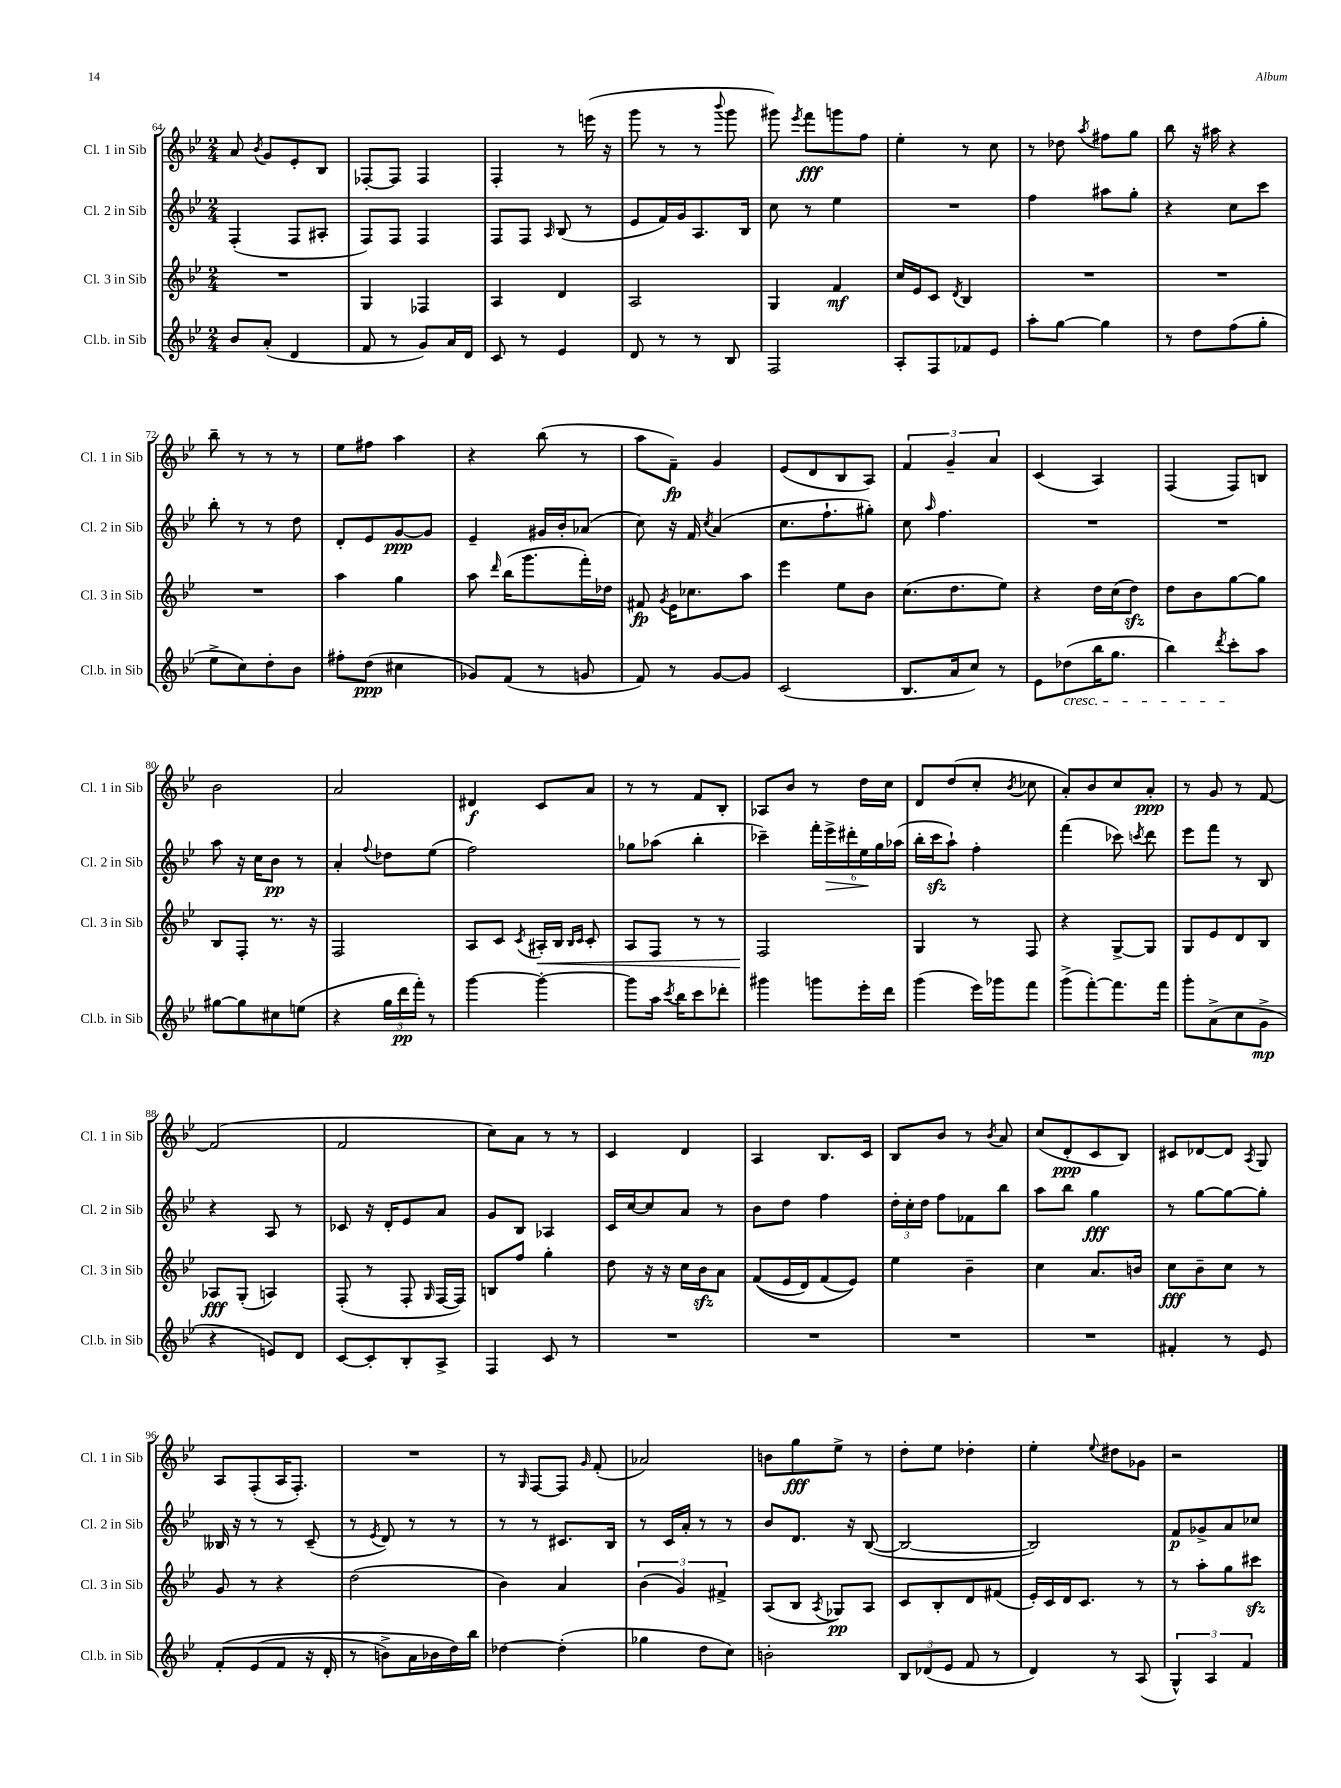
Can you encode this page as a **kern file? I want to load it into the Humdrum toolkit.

**kern	**kern	**kern	**kern
*staff4	*staff3	*staff2	*staff1
*clefG2	*clefG2	*clefG2	*clefG2
*k[b-e-]	*k[b-e-]	*k[b-e-]	*k[b-e-]
*M2/4	*M2/4	*M2/4	*M2/4
8b-	2r	(4F'	8a
.	.	.	8qb-
(8a'	.	.	8g
4d	.	8F	8e-'
.	.	8A#'	8B-
=	=	=	=
8f	4G	8F)	[8F-'
8r	.	8F	8F-]
8g)	4F-	4F	4F-
16a	.	.	.
16d	.	.	.
=	=	=	=
8c	4A	8F	4F'
8r	.	8F	.
.	.	16qqA	.
4e-	4d	(8B-	8r
.	.	8r	(16eee
.	.	.	16r
=	=	=	=
8d	2A	8e-	8ggg
8r	.	16f)	8r
.	.	16g	.
8r	.	8.A	8r
.	.	.	8qqbbb-
8B-	.	.	8ggg
.	.	16B-	.
=	=	=	=
2F	4G	8cc	8ggg#)
.	.	.	8qeee-
.	.	8r	8fff
.	4f	4ee-	8ggg
.	.	.	8ff
=	=	=	=
8A'	16cc	2r	4ee-'
.	16e-	.	.
8F	8c	.	.
.	8qd	.	.
8f-	4B-	.	8r
8e-	.	.	8cc
=	=	=	=
8aa'	2r	4ff	8r
[8gg	.	.	8dd-
.	.	.	8qaa
4gg]	.	8aa#	8ff#
.	.	8gg'	8gg
=	=	=	=
8r	2r	4r	8bb-
8dd	.	.	16r
.	.	.	16aa#
(8ff	.	8cc	4r
8gg'	.	8ccc	.
=	=	=	=
8ee-^	2r	8bb-'	8bb-~
8cc)	.	8r	8r
8dd'	.	8r	8r
8b-	.	8dd	8r
=	=	=	=
8ff#'	4aa	8d'	8ee-
(8dd	.	8e-	8ff#
4cc#	4gg	[8g	4aa
.	.	8g]	.
=	=	=	=
8g-)	8aa	4e-~	4r
.	16qqddd	.	.
(8f	(16bb-	.	.
.	8.ggg	.	.
8r	.	16g#	(8bb-
.	.	16b-'	.
8g	16fff')	(8a-	8r
.	16dd-	.	.
=	=	=	=
8f)	8f#	8cc)	8aa
.	8qg	.	.
8r	16e-	16r	8f~)
.	8.cc-	16f	.
.	.	8qcc	.
[8g	.	(4a	4g
8g]	8aa	.	.
=	=	=	=
(2c	4eee-	8.cc	(8e-
.	.	.	8d
.	.	8.ff`	.
.	8ee-	.	8B-
.	8b-	8gg#')	8A)
=	=	=	=
8.B-	(8.cc	8cc	6f
.	.	16qqaa	.
.	.	4.ff	.
.	.	.	6g~
16a	8.dd	.	.
8cc)	.	.	.
.	.	.	6a
8r	8ee-)	.	.
=	=	=	=
8e-	4r	2r	(4c
(8dd-	.	.	.
16bb-	16dd	.	4A)
8.gg	(16cc	.	.
.	8dd)	.	.
=	=	=	=
4bb-)	8dd	2r	(4F
.	8b-	.	.
8qddd	.	.	.
8ccc'	[8gg	.	8F)
8aa	8gg]	.	8B
=	=	=	=
[8gg#	8B-	8aa	2b-
8gg#]	8F'	16r	.
.	.	16cc	.
8cc#	8.r	8b-	.
(8ee	.	8r	.
.	16r	.	.
=	=	=	=
4r	2F	4a'	2a
.	.	8qqff	.
24gg	.	8dd-	.
24ddd	.	.	.
24fff')	.	.	.
8r	.	(8ee-	.
=	=	=	=
[4ggg	8A	2ff)	4d#
.	8c	.	.
.	8qc	.	.
4ggg'_	16A#'	.	8c
.	16B-	.	.
.	16qqB-	.	.
.	16qqc	.	.
.	8c'	.	8a
=	=	=	=
8ggg]	8A	8gg-	8r
16aa	8F	(8aa-	8r
8qccc	.	.	.
16bb-	.	.	.
8ccc	8r	4bb-'	8f
8ddd-'	8r	.	8B-'
=	=	=	=
4ggg#	2F	4ccc-~)	8A-
.	.	.	8b-
8ggg	.	24fff'	8r
.	.	24eee-^	.
.	.	24ddd#'	.
16eee-'	.	24ee-	16dd
.	.	24gg	.
16ddd	.	.	16cc
.	.	(24aa-	.
=	=	=	=
(4ggg	4G	16bb-'	8d
.	.	16ccc	.
.	.	8aa`)	(8dd
16eee-)	8r	4ff'	8cc'
16ggg-	.	.	.
.	.	.	8qb-
8fff	8F	.	8cc-
=	=	=	=
(8ggg^	4r	(4fff	8a')
[8fff')	.	.	8b-
8.fff]	[8G^	8ccc-)	8cc
.	.	8qccc	.
.	8G]	8ddd	8a'
16fff	.	.	.
=	=	=	=
8ggg'	8G	8eee-	8r
(8a^	8e-	8fff	8g
8cc	8d	8r	8r
8g^	8B-	8B-	[8f
=	=	=	=
4r	8A-	4r	(2f]
.	(8G'	.	.
8e)	4A)	8A	.
8d	.	8r	.
=	=	=	=
[8c	(8F'	8c-	2f
8c']	8r	16r	.
.	.	16d'	.
8B-'	8F'	8e-	.
.	16qqG	.	.
8A^	[16F	8a	.
.	16F])	.	.
=	=	=	=
4F	8B	8g	8cc)
.	8ff	8B-	8a
8c	4gg'	4A-	8r
8r	.	.	8r
=	=	=	=
2r	8dd	16c	4c
.	.	[16cc	.
.	16r	8cc]	.
.	16r	.	.
.	16cc	8a	4d
.	16b-	.	.
.	8a	8r	.
=	=	=	=
2r	&((8f	8b-	4A
.	16e-	8dd	.
.	16d)	.	.
.	(8f	4ff	8.B-
.	8e-)&)	.	.
.	.	.	16c
=	=	=	=
2r	4ee-	24dd'	8B-
.	.	24cc'	.
.	.	24dd	.
.	.	8ff	8b-
.	4b-~	8f-	8r
.	.	.	8qb-
.	.	8bb-	8a
=	=	=	=
2r	4cc	8aa	(8cc
.	.	8bb-	8d'
.	8.a	4gg	8c
.	.	.	8B-)
.	16b	.	.
=	=	=	=
4f#'	8cc	8r	8c#
.	8b-~	[8gg	[8d-
8r	8cc	8gg_	8d-]
.	.	.	8qA
8e-	8r	8gg']	8G
=	=	=	=
&(8f'	8g	16B--	8A
.	.	16r	.
(8e-	8r	8r	(8F'
8f	4r	8r	16A
.	.	.	8.F')
16r	.	(8c~	.
16d'	.	.	.
=	=	=	=
8r	(2dd	8r	2r
.	.	8qe-	.
8b^)	.	8d)	.
16a	.	8r	.
16b-	.	.	.
16dd&)	.	8r	.
16bb-	.	.	.
=	=	=	=
[4dd-	4b-)	8r	8r
.	.	.	16qqG
.	.	8r	[8F
(4dd-']	4a	8.c#	8F]
.	.	.	16qqg
.	.	.	(8f'
.	.	16B-	.
=	=	=	=
4gg-	(6b-	8r	2a-)
.	.	16c	.
.	6g)	.	.
.	.	16a'	.
8dd	.	8r	.
.	6f#^	.	.
8cc)	.	8r	.
=	=	=	=
2b'	(8A	8b-	8b
.	8B-	8.d	8gg
.	8qA	.	.
.	8G-)	.	8ee-^
.	.	16r	.
.	8A	([8B-	8r
=	=	=	=
12B-	8c	2B-_	8dd'
(12d-	.	.	.
.	8B-'	.	8ee-
12e-	.	.	.
8f	8d	.	4dd-'
8r	(8f#	.	.
=	=	=	=
4d)	16e-')	2B-])	4ee-'
.	16c	.	.
.	16d	.	.
.	8.c	.	.
.	.	.	8qqee-
8r	.	.	8dd#
(8A	8r	.	8g-
=	=	=	=
6G^^)	8r	8f	2r
.	8aa'	8g-^	.
6A	.	.	.
.	8gg	8a	.
6f	.	.	.
.	8ccc#	8cc-	.
==	==	==	==
*-	*-	*-	*-
